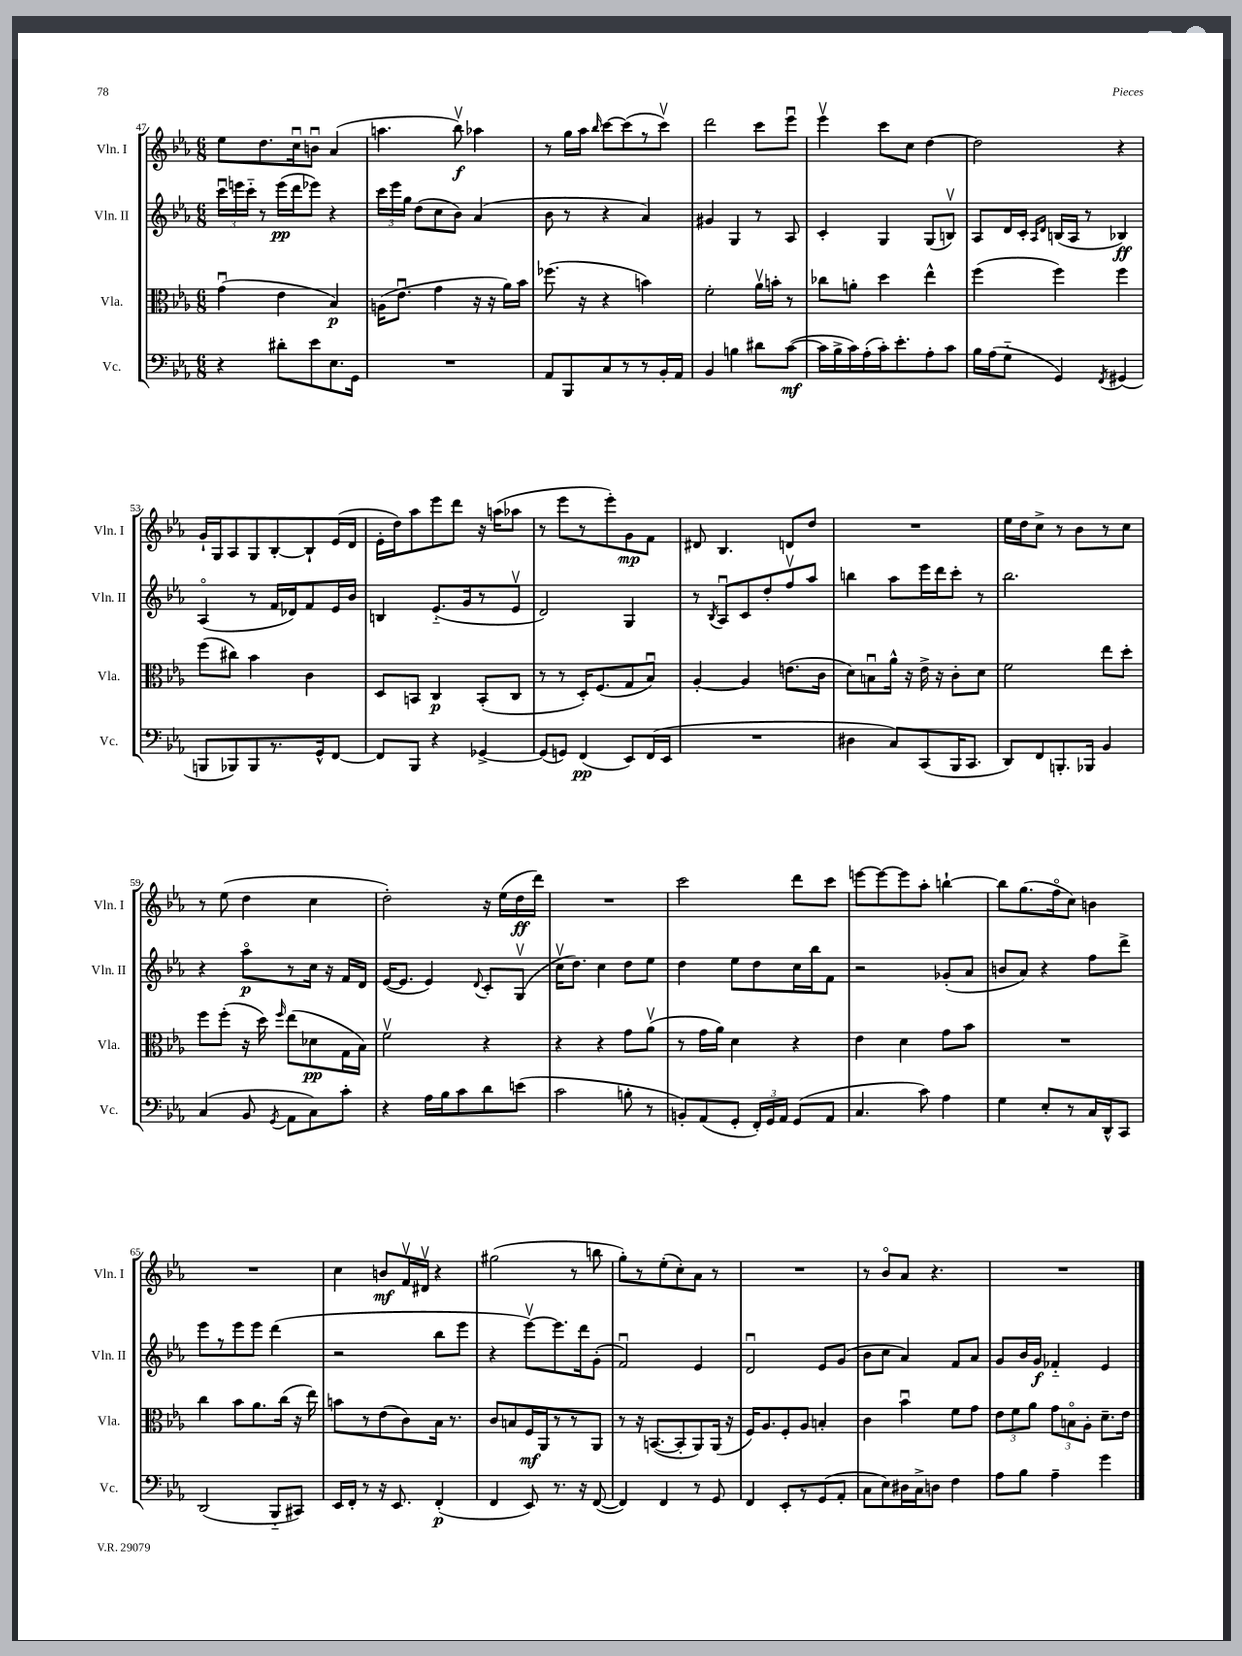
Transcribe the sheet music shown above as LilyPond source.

<<
\new StaffGroup <<
\new Staff = "s0" \with { instrumentName = "Vln. I" shortInstrumentName = "Vln. I" } {
    \clef treble \key ees \major \numericTimeSignature \time 6/8
    \autoBeamOff ees''8[ d''8. c''16\downbow b'8]\downbow aes'4( |
    a''4. bes''8\upbow\f) aes''4 |
    r8 g''16[ aes''16] \grace { bes''16 } c'''8[~ c'''8( r8 c'''8]\upbow) |
    d'''2 c'''8[ ees'''8]\downbow |
    ees'''4\upbow c'''8[ c''8] d''4~ |
    d''2 r4 |
    g'16[-! g16 aes8 g8 bes8~-. bes8-! ees'16( d'16] |
    ees'16[-. d''16) aes''8 ees'''8 d'''8] r16 a''16[( aes''8] |
    r8 ees'''8[ r8 ees'''8-.) g'8\mp f'8] |
    dis'8 bes4. d'8[ d''8] |
    R2. |
    ees''16[ d''16 c''8]-> r8 bes'8[ r8 c''8] |
    r8 ees''8( d''4 c''4 |
    d''2-.) r16 ees''16[( d''16\ff d'''16]) |
    R2. |
    c'''2 d'''8[ c'''8] |
    e'''8[~ e'''8~ e'''8 aes''8]-. b''4~-! |
    b''8[ g''8.( f''16\flageolet c''8]) b'4 |
    R2. |
    c''4 b'8[\mf f'16\upbow dis'16]\upbow r4 |
    gis''2( r8 b''8 |
    g''8[-.) r8 ees''8-.( c''8-.) aes'8] r8 |
    R2. |
    r8 bes'8[\flageolet aes'8] r4. |
    R2. \bar "|." |
}
\new Staff = "s1" \with { instrumentName = "Vln. II" shortInstrumentName = "Vln. II" } {
    \clef treble \key ees \major \numericTimeSignature \time 6/8
    \autoBeamOff \tuplet 3/2 { c'''16[\downbow e'''16 c'''16]-_ } r8 e'''16[\pp( d'''16 ees'''8]) r4 |
    \tuplet 3/2 { c'''16[ ees'''16 g''16] } d''8[( c''8 bes'8]) aes'4( |
    bes'8 r8 r4 aes'4) |
    gis'4 g4 r8 aes8 |
    c'4-. g4 g8[( b8]\upbow) |
    aes8[ d'16 c'16]-. \grace { aes16[ d'16] } b16[( aes16] r8 bes4\ff) |
    aes4\flageolet( r8 f'16[ des'16) f'8 ees'16 bes'16] |
    b4 ees'8.[-_( g'16 r8 ees'8]\upbow |
    d'2) g4 |
    r8 \acciaccatura { bes8 } aes8[\downbow c'8 d''8-. f''8\upbow aes''8] |
    b''4 aes''8[ ees'''16 d'''16 c'''8]-. r8 |
    bes''2. |
    r4 aes''8[\flageolet\p r8 c''16] r16 f'16[ d'16] |
    ees'16[~( ees'8.] ees'4) \appoggiatura { d'8 } c'8[-. g8]\upbow( |
    c''16[\upbow d''8.]) c''4 d''8[ ees''8] |
    d''4 ees''8[ d''8 c''16 bes''16 f'8] |
    r2 ges'8[-.( aes'8] |
    b'8[ aes'8]) r4 f''8[ d'''8]-> |
    ees'''8[ r8 ees'''8 ees'''8] d'''4( |
    r2 bes''8[ ees'''8] |
    r4 ees'''8[~\upbow) ees'''8. d'''16 g'8]-.( |
    f'2\downbow) ees'4 |
    d'2\downbow ees'8[ g'8]( |
    bes'8[ c''8] aes'4) f'8[ aes'8] |
    g'8[ bes'16 g'16]\f fes'4-_ ees'4 \bar "|." |
}
\new Staff = "s2" \with { instrumentName = "Vla." shortInstrumentName = "Vla." } {
    \clef alto \key ees \major \numericTimeSignature \time 6/8
    \autoBeamOff g'4\downbow( ees'4 bes4\p) |
    a16[( ees'8.]\downbow g'4 r16 r16 aes'16[) bes'16] |
    fes''8.( r16 r4 b'4) |
    f'2-. aes'16[\upbow b'16]-. r8 |
    ces''8[ a'8]-. d''4 ees''4-^ |
    f''4( f''4) f''4 |
    f''8[( cis''8]) bes'4 c'4 |
    d8[ b,8] c4\p b,8[-.( c8] |
    r8 r8 d16[-.) f8.( g8 bes8]\downbow) |
    aes4~-. aes4 e'8.[( c'16] |
    d'8[) b8\downbow aes'16]-^ r16 ees'16-> r16 c'8[-. d'8] |
    f'2 ees''8[ d''8]-. |
    f''8[ f''8]-.( r16 d''16) \grace { f''16 } ees''8[( des'8\pp g16 bes16]) |
    f'2\upbow r4 |
    r4 r4 g'8[ aes'8]\upbow( |
    r8 g'16[ aes'16]) d'4 r4 |
    ees'4 d'4 g'8[ bes'8] |
    R2. |
    c''4 bes'8[ aes'8. c''16]( r16 ees''16) |
    b'8[ r8 ees'8( c'8) bes16] r8. |
    c'8[ b8 f16\mf aes,16 r8 r8 aes,8] |
    r8 r16 b,8.[~( b,8-. aes,8) aes,16]( r16 |
    f16[) aes8. f8-. aes8] b4-. |
    c'4 bes'4\downbow f'8[ g'8] |
    \tuplet 3/2 { ees'8[ f'8 aes'8] } \tuplet 3/2 { g'8[ b8\flageolet aes8]-. } d'8.[-- ees'16] \bar "|." |
}
\new Staff = "s3" \with { instrumentName = "Vc." shortInstrumentName = "Vc." } {
    \clef bass \key ees \major \numericTimeSignature \time 6/8
    \autoBeamOff r4 dis'8[-. ees'8 ees8. g,16] |
    R2. |
    aes,8[ bes,,8 c8 r8 r8 bes,16-. aes,16] |
    bes,4 b4 dis'8[ c'8]~\mf( |
    c'16[ bes16-> c'16) aes16-.( c'16-.) ees'8.-. aes8-. c'8] |
    bes16[ aes16( g8]-_ g,4) \acciaccatura { f,8 } gis,4( |
    b,,8[ bes,,8) bes,,8 r8. g,16-^ f,8]~ |
    f,8[ bes,,8] r4 ges,4~-> |
    ges,8[( g,8]) f,4\pp( ees,8[) f,16( ees,16] |
    R2. |
    dis4 c8[) c,8( bes,,16 c,8.] |
    d,8[) f,8 b,,8.-. bes,,16] bes,4 |
    c4( bes,8 \acciaccatura { g,8 } aes,8[ c8) c'8]-. |
    r4 aes16[ bes16 c'8 d'8 e'8]( |
    c'2 b8-. r8 |
    b,8[-.) aes,8( g,8]-. \tuplet 3/2 { f,16[-.) g,16 aes,16] } g,8[( aes,8] |
    c4. c'8) aes4 |
    g4 ees8[-. r8 c16 d,16-^ c,8] |
    d,2( bes,,8[-_ cis,8]) |
    ees,16[ f,16]-. r8 r16 ees,8. f,4-.\p( |
    f,4 ees,8) r8. r16 f,8~( |
    f,4) f,4 r8 g,8 |
    f,4 ees,8[-. r8 g,8( aes,8]-. |
    c8[ ees8) dis16 c16-> d8] f4 |
    aes8[ bes8] aes4-- g'4 \bar "|." |
}
>>
>>
\layout { \context { \Score currentBarNumber = #47 } }
